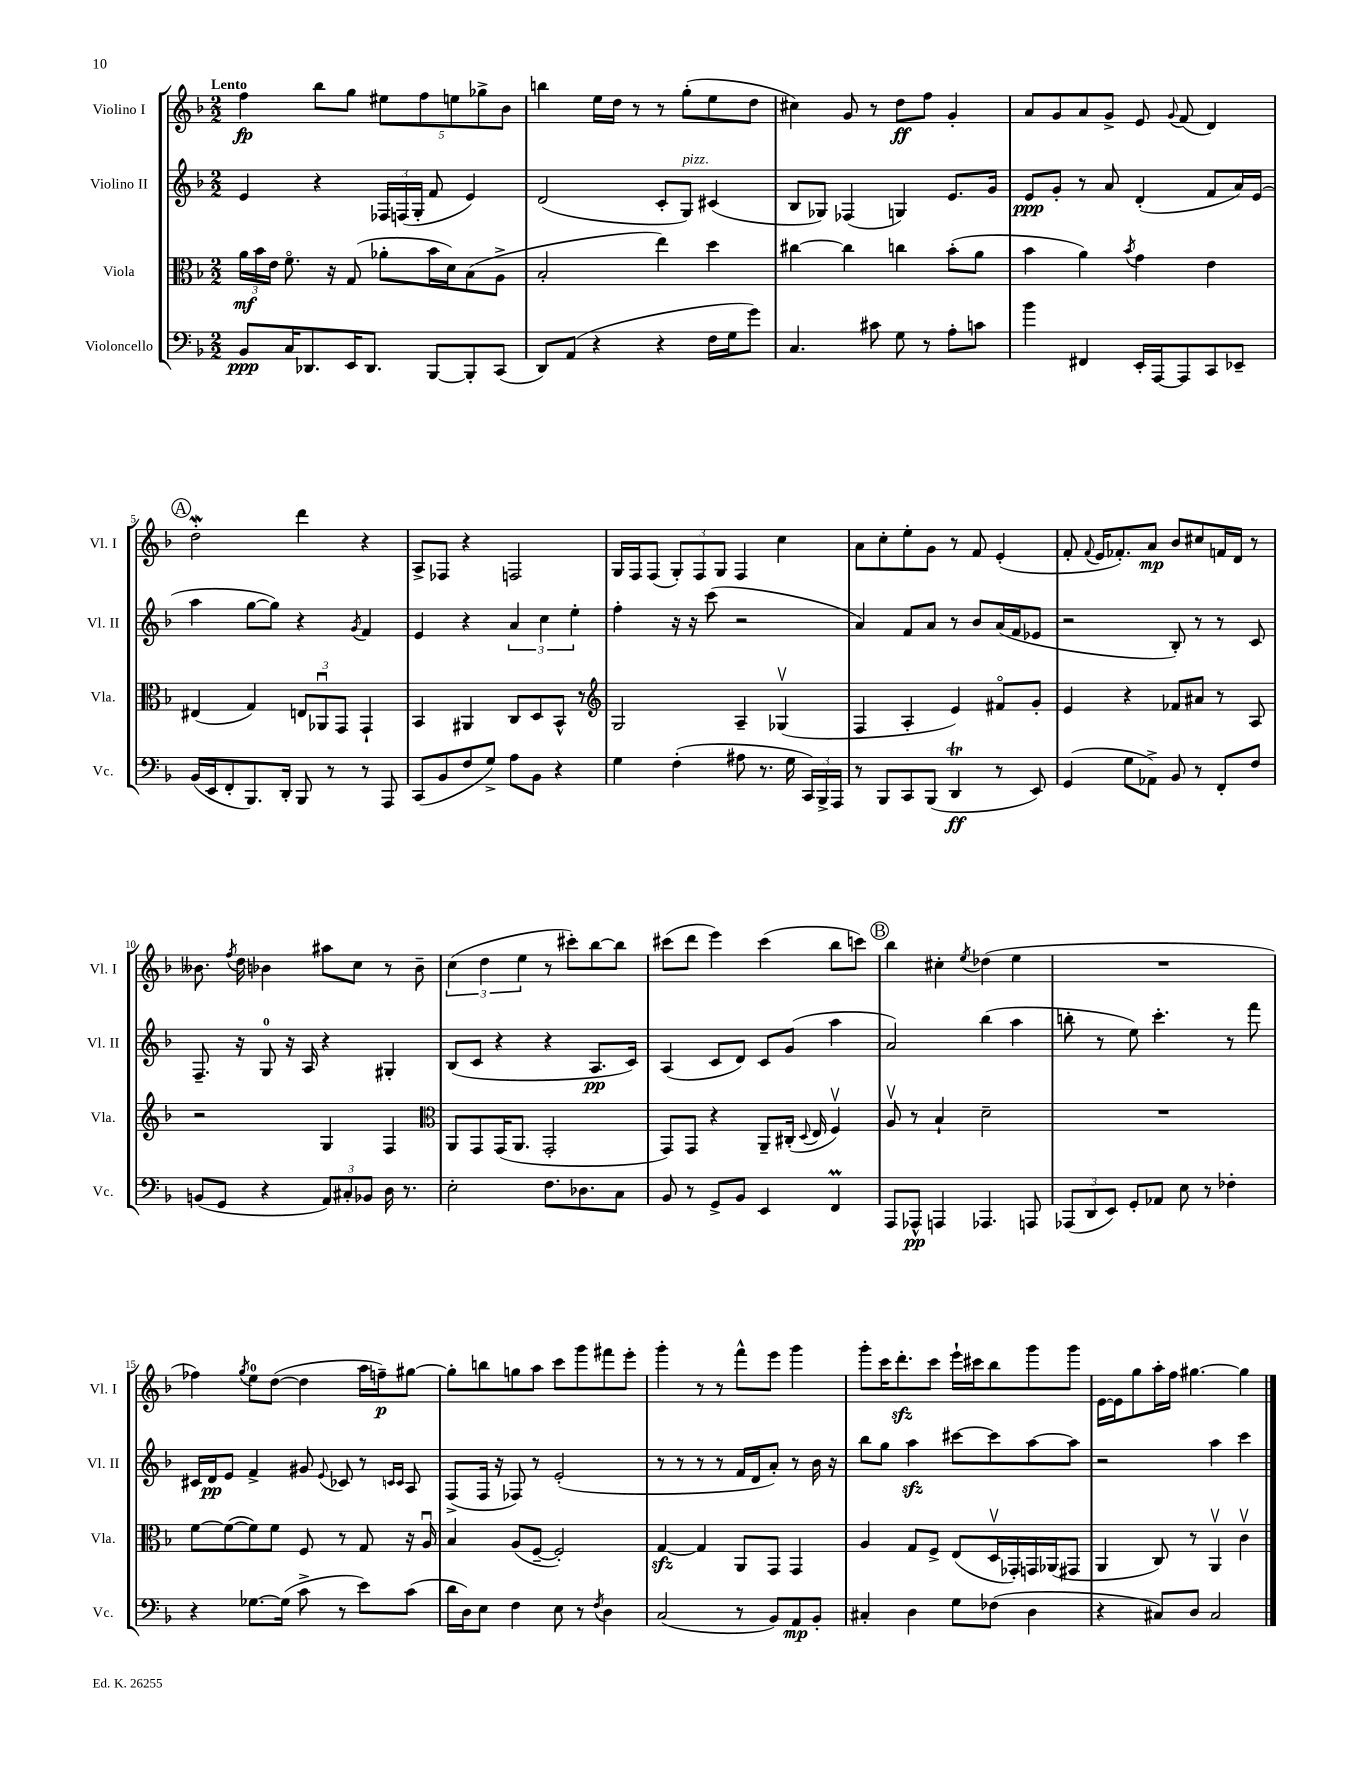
<<
\new StaffGroup <<
\new Staff = "s0" \with { instrumentName = "Violino I" shortInstrumentName = "Vl. I" } {
    \clef treble \key f \major \numericTimeSignature \time 2/2 \tempo "Lento"
    \autoBeamOff f''4\fp bes''8[ g''8] \tuplet 5/4 { eis''8[ f''8 e''8 ges''8-> bes'8] } |
    b''4 e''16[ d''16] r8 r8 g''8[-.( e''8 d''8] |
    cis''4) g'8 r8 d''8[\ff f''8] g'4-. |
    a'8[ g'8 a'8 g'8]-> e'8 \appoggiatura { g'8 } f'8( d'4) |
    \mark \markup { \circle "A" } d''2-.\mordent d'''4 r4 |
    a8[-> fes8] r4 f2 |
    g16[ f16 f8]( \tuplet 3/2 { g8[-.) f8 g8] } f4 c''4 |
    a'8[ c''8-. e''8-. g'8] r8 f'8 e'4-.( |
    f'8-. \appoggiatura { f'8 } e'16[ fes'8.-.) a'8]\mp bes'8[ cis''8 f'16 d'16] r8 |
    beses'8. \acciaccatura { f''8 } d''16 bes'4 ais''8[ c''8] r8 bes'8-- |
    \tuplet 3/2 { c''4( d''4 e''4 } r8 cis'''8[-.) bes''8~ bes''8] |
    cis'''8[( d'''8] e'''4) cis'''4( bes''8[ c'''8]) |
    \mark \markup { \circle "B" } bes''4 cis''4-. \acciaccatura { e''8 } des''4( e''4 |
    R1 |
    fes''4) \acciaccatura { g''8 } e''8[-0 d''8]~( d''4 a''16[ f''16--\p) gis''8]~ |
    gis''8[-. b''8 g''8 a''8] c'''8[ g'''8 fis'''8 e'''8]-. |
    g'''4-. r8 r8 f'''8[-^ e'''8] g'''4 |
    g'''8[-. c'''16 d'''8.-.\sfz c'''8] e'''16[-! cis'''16 bes''8 g'''8 g'''8] |
    e'16[~ e'16 g''8 a''16-. f''16] gis''4.~ gis''4 \bar "|." |
}
\new Staff = "s1" \with { instrumentName = "Violino II" shortInstrumentName = "Vl. II" } {
    \clef treble \key f \major \numericTimeSignature \time 2/2
    \autoBeamOff e'4 r4 \tuplet 3/2 { fes16[ f16( g16]-. } f'8 e'4) |
    d'2( c'8[-. g8]^\markup { \italic "pizz." }) cis'4( |
    bes8[ ges8]) fes4( g4) e'8.[ g'16] |
    e'8[\ppp g'8]-. r8 a'8 d'4-.( f'8[ a'16) e'16]( |
    \mark \markup { \circle "A" } a''4 g''8[~ g''8]) r4 \acciaccatura { g'8 } f'4 |
    e'4 r4 \tuplet 3/2 { a'4 c''4 e''4-. } |
    f''4-. r16 r16 c'''8( r2 |
    a'4) f'8[ a'8] r8 bes'8[ a'16( f'16 ees'8] |
    r2 bes8-.) r8 r8 c'8 |
    f8.-- r16 g8-0 r16 a16 r4 gis4-. |
    bes8[( c'8] r4 r4 a8.[\pp c'16]) |
    a4( c'8[ d'8]) c'8[ g'8]( a''4 |
    \mark \markup { \circle "B" } a'2) bes''4( a''4 |
    b''8-. r8 e''8) c'''4.-. r8 f'''8 |
    cis'16[ d'16\pp e'8] f'4-> gis'8 \appoggiatura { e'8 } ces'8 r8 \grace { c'16[ c'16] } a8 |
    f8[->( f16] r16 fes8) r8 e'2-.( |
    r8 r8 r8 r8 f'16[ d'16 a'8]-.) r8 bes'16 r16 |
    bes''8[ g''8] a''4\sfz cis'''8[~ cis'''8 a''8~ a''8] |
    r2 a''4 c'''4 \bar "|." |
}
\new Staff = "s2" \with { instrumentName = "Viola" shortInstrumentName = "Vla." } {
    \clef alto \key f \major \numericTimeSignature \time 2/2
    \autoBeamOff \tuplet 3/2 { a'16[\mf bes'16 e'16] } f'8.\flageolet r16 g8( aes'8[-. bes'16 d'16) bes8( a8]-> |
    bes2-. e''4) d''4 |
    cis''4~ cis''4 c''4 bes'8[-.( a'8] |
    bes'4 a'4) \acciaccatura { bes'8 } g'4 e'4 |
    \mark \markup { \circle "A" } eis4( g4) \tuplet 3/2 { e8[ aes,8\downbow g,8] } g,4-! |
    bes,4 ais,4 c8[ d8 bes,8]-^ r8 |
    \clef treble g2 a4-- ges4\upbow( |
    f4 a4-. e'4) fis'8[\flageolet g'8]-. |
    e'4 r4 fes'8[ ais'8] r8 a8 |
    r2 g4 f4 |
    \clef alto a,8[ g,8 g,16( a,8.] g,2-. |
    g,8[) g,8] r4 a,8[-- cis16]-.( \appoggiatura { d8 } e16 f4\upbow) |
    \mark \markup { \circle "B" } a8\upbow r8 bes4-! d'2-- |
    R1 |
    f'8[~ f'8~( f'8) f'8] f8 r8 g8 r16 a16\downbow |
    bes4 a8[( f8]~-- f2-.) |
    g4~\sfz g4 a,8[ g,8] g,4 |
    a4 g8[ f8]-> e8[( d16\upbow ges,16-.) g,16 aes,16( gis,8] |
    a,4 c8) r8 a,4\upbow c'4\upbow \bar "|." |
}
\new Staff = "s3" \with { instrumentName = "Violoncello" shortInstrumentName = "Vc." } {
    \clef bass \key f \major \numericTimeSignature \time 2/2
    \autoBeamOff bes,8[\ppp c16 des,8. e,16 des,8.] bes,,8[~ bes,,8-. c,8]( |
    d,8[) a,8]( r4 r4 f16[ g16 g'8]) |
    c4. cis'8 g8 r8 a8[-. c'8] |
    bes'4 fis,4 e,16[-. a,,16~ a,,8 c,8 ees,8]-- |
    \mark \markup { \circle "A" } bes,16[( e,16 f,8-. bes,,8.) d,16]-. bes,,8 r8 r8 a,,8 |
    c,8[( bes,8 f8 g8]->) a8[ bes,8] r4 |
    g4 f4-.( ais8 r8. g16 \tuplet 3/2 { c,16[) bes,,16-> a,,16] } |
    r8 bes,,8[ c,8 bes,,8]( d,4\trill\ff r8 e,8) |
    g,4( g8[ aes,8]->) bes,8 r8 f,8[-. f8] |
    b,8[( g,8] r4 \tuplet 3/2 { a,8[) cis8-. bes,8] } d16 r8. |
    e2-. f8.[ des8. c8] |
    bes,8 r8 g,8[-> bes,8] e,4 f,4\prall |
    \mark \markup { \circle "B" } a,,8[ aes,,8]-^\pp a,,4 aes,,4. a,,8 |
    \tuplet 3/2 { aes,,8[( d,8 e,8]) } g,8[-. aes,8] e8 r8 fes4-. |
    r4 ges8.[~ ges16]( c'8-> r8 e'8[) c'8]( |
    d'16[ d16) e8] f4 e8 r8 \acciaccatura { f8 } d4 |
    c2( r8 bes,8[) a,8\mp bes,8]-. |
    cis4-. d4 g8[ fes8]( d4 |
    r4 cis8[) d8] cis2 \bar "|." |
}
>>
>>
